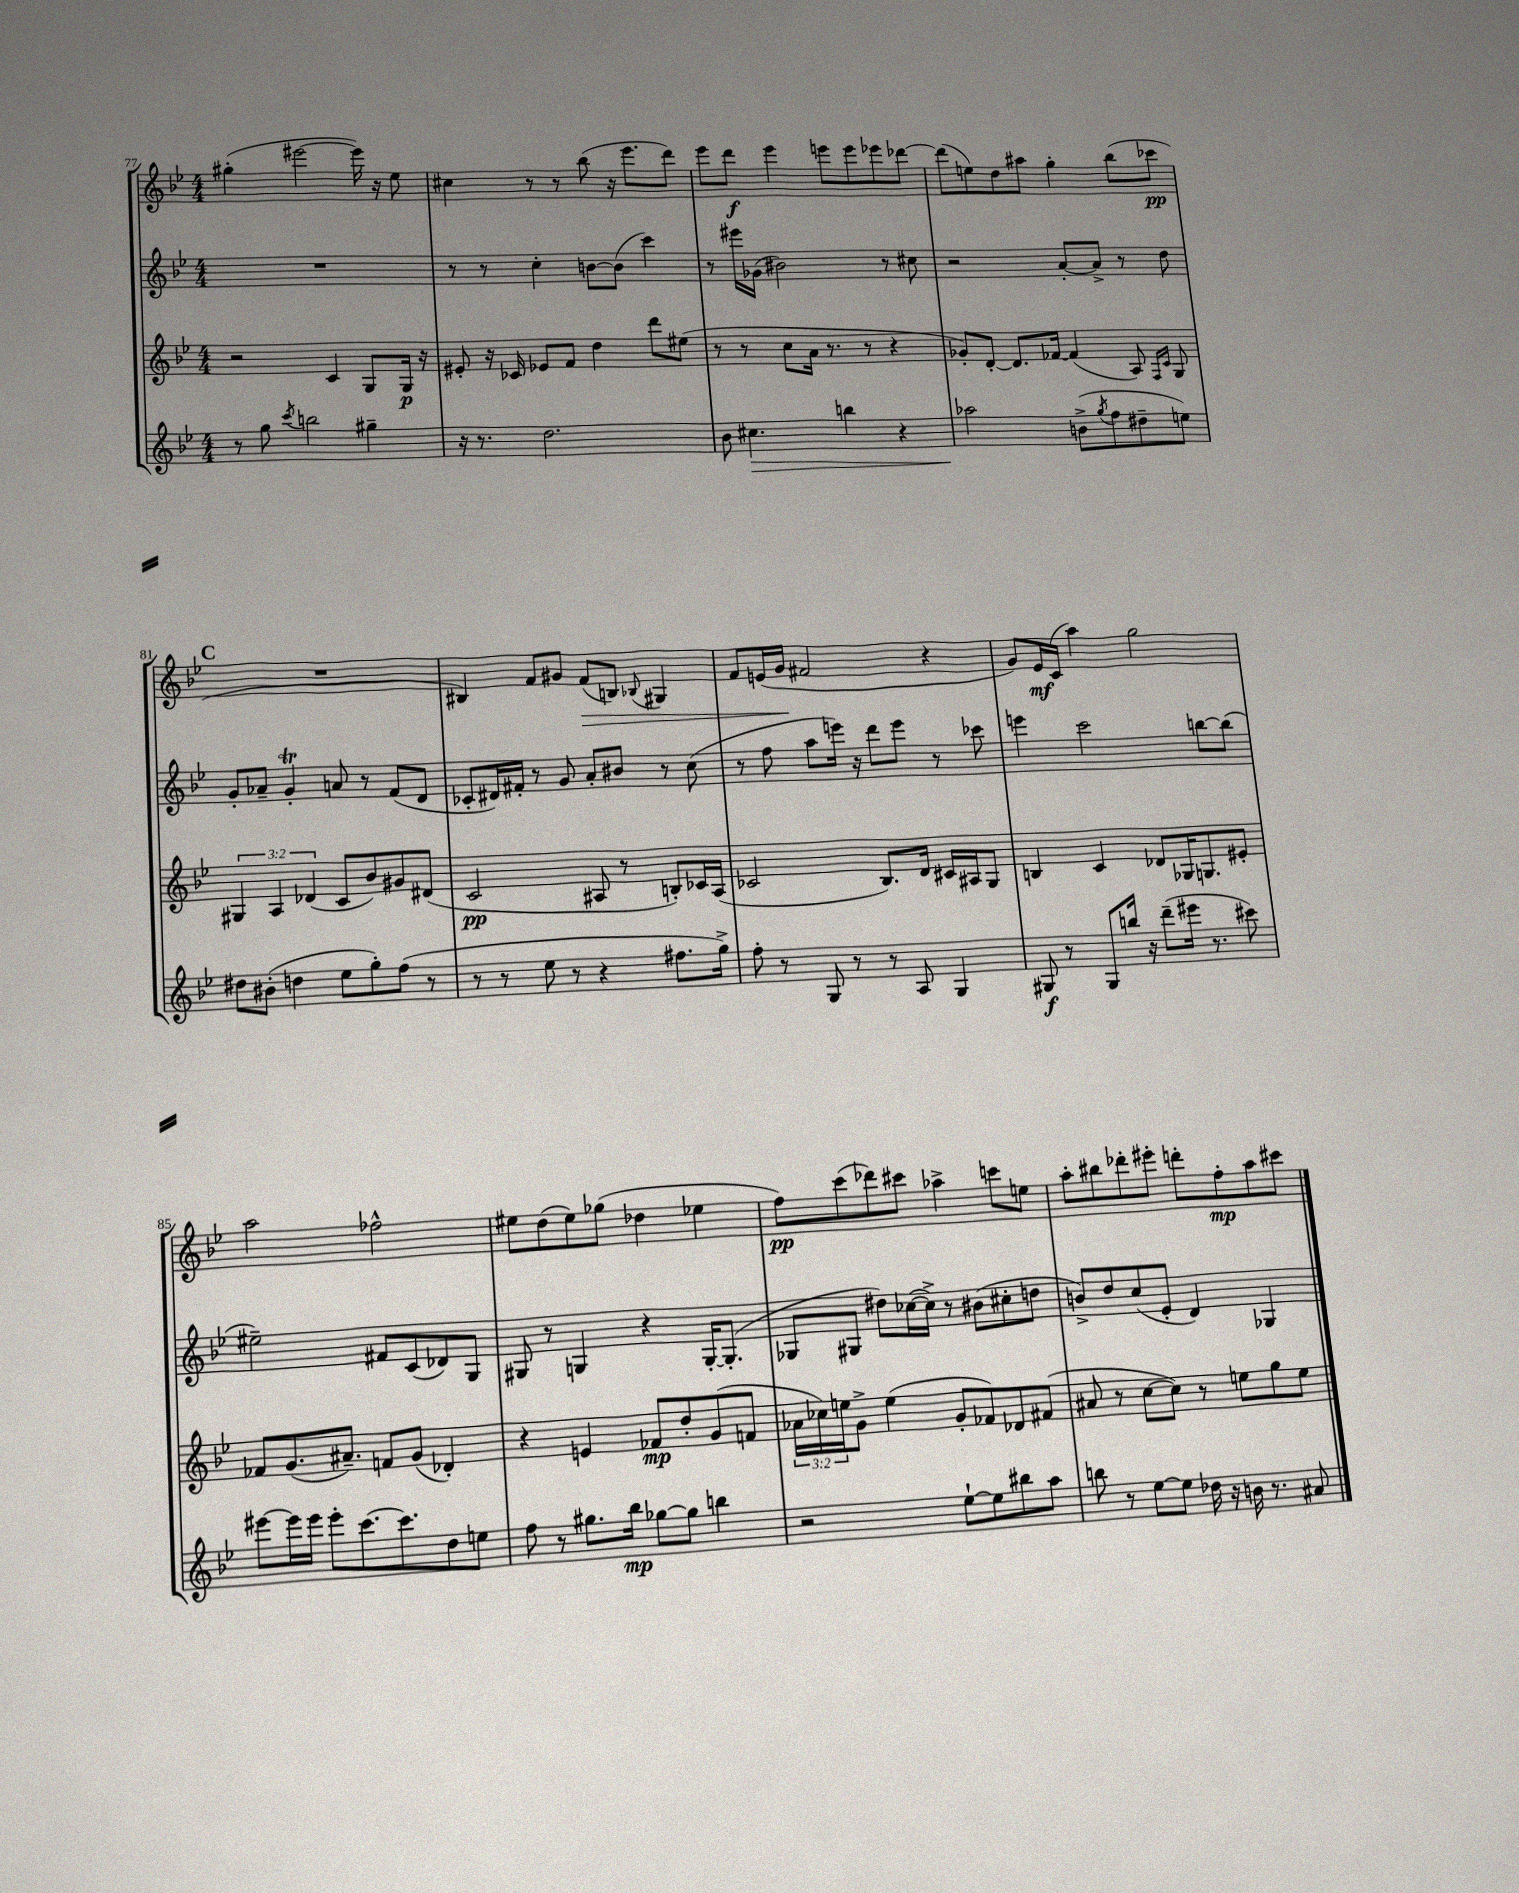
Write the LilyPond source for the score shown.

<<
\new StaffGroup <<
\new Staff = "s0" {
    \clef treble \key bes \major \numericTimeSignature \time 4/4
    gis''4-.( eis'''2~ eis'''16) r16 ees''8 |
    cis''4 r8 r8 bes''8( r16 ees'''8. d'''8) |
    ees'''8 d'''8\f ees'''4 e'''8 e'''8 ees'''8 des'''8~ |
    des'''8( e''8) d''8 ais''8 g''4-. bes''8( ces'''8\pp |
    \mark \markup { \bold "C" } R1 |
    bis4) f'8 gis'8 f'8\>( b8) \appoggiatura { bes8 } gis4 |
    f'8 e'16( g'16\! fis'2 r4 |
    g'8) ees'16\mf c'16( a''4) g''2 |
    a''2 fes''2-^ |
    eis''8 d''8( eis''8) ges''8( des''4 ees''4 |
    f''8\pp) c'''8( des'''8) cis'''8 aes''4-> c'''8 e''8 |
    a''8-. bis''8 des'''8-. eis'''8-. d'''8-. f''8-.\mp a''8 cis'''8 \bar "|." |
}
\new Staff = "s1" {
    \clef treble \key bes \major \numericTimeSignature \time 4/4
    R1 |
    r8 r8 c''4-. b'8~ b'8( c'''4) |
    r8 eis'''16 ges'16( bis'2) r8 cis''8 |
    r2 a'8~-. a'8-> r8 d''8 |
    \mark \markup { \bold "C" } g'8-. aes'8-- g'4-.\trill a'8 r8 f'8( d'8 |
    ces'8-. dis'16) fis'16-. r8 g'8 a'8-. bis'8 r8 c''8( |
    r8 f''8 a''8 e'''16) r16 d'''8 e'''8 r8 ces'''8 |
    e'''4 c'''2 b''8~ b''8( |
    eis''2--) fis'8 c'8( des'8) g8 |
    gis8 r8 g4 r4 g16~-. g8.-.( |
    ges8 gis8 dis''8) ces''16~( ces''16->) r8 bis'8( cis''8-. d''8 |
    b'8->) d''8 c''8( ees'8-. d'4) ges4 \bar "|." |
}
\new Staff = "s2" {
    \clef treble \key bes \major \numericTimeSignature \time 4/4 \override Staff.TupletNumber.text = #tuplet-number::calc-fraction-text
    r2 c'4 g8 g16\p r16 |
    eis'8-. r16 ces'16 ees'8 f'8 d''4 d'''8 eis''8( |
    r8 r8 c''8 a'16 r8. r8 r4 |
    ges'8-.) d'8~-. d'8. fes'16~ fes'4( a8) \grace { f16 c'16 } g8 |
    \mark \markup { \bold "C" } \tuplet 3/2 { gis4 a4 des'4( } c'8 bes'8) gis'8 dis'8( |
    c'2\pp ais8 r8 b8-.) ces'16 ais16( |
    ces'2 bes8.) d'16 cis'16 ais16 g8 |
    b4 c'4 des'8 ges16 g8. eis'8-. |
    fes'8 g'8.( ais'8.--) f'8 g'8( des'4-.) |
    r4 e'4 fes'8\mp d''8-. g'8( f'8 |
    \tuplet 3/2 { aes'16 ces''16) e''16 } g'8-> e''4( g'8-. fes'8) des'8 fis'8( |
    ais'8 r8 c''8~ c''8) r8 e''8 g''8 e''8 \bar "|." |
}
\new Staff = "s3" {
    \clef treble \key bes \major \numericTimeSignature \time 4/4
    r8 g''8 \acciaccatura { c'''8 } b''2 gis''4-- |
    r16 r8. d''2. |
    bes'8 cis''4.\> b''4 r4 |
    aes''2\! b'8->( \acciaccatura { g''8 } f''8 dis''8-- e''8) |
    \mark \markup { \bold "C" } dis''8 bis'8-.( d''4 ees''8 g''8-.) f''8( r8 |
    r8 r8 ees''8 r8 r4 fis''8. g''16->) |
    f''8-. r8 g8 r8 r8 a8 g4 |
    gis8\f r8 gis8 b''16 r16 d'''8--( eis'''16 r8. cis'''8) |
    eis'''8~ eis'''16 eis'''16 eis'''8-. c'''8.~ c'''8. d''8 e''8 |
    f''8 r8 gis''8. bes''16\mp ges''8~ ges''8 b''4 |
    r2 ees''8~-! ees''8 bis''8 a''8 |
    b''8 r8 ees''8~ ees''8 des''16 r16 b'16 r8. ais'8 \bar "|." |
}
>>
>>
\layout { \context { \Score currentBarNumber = #77 } }
